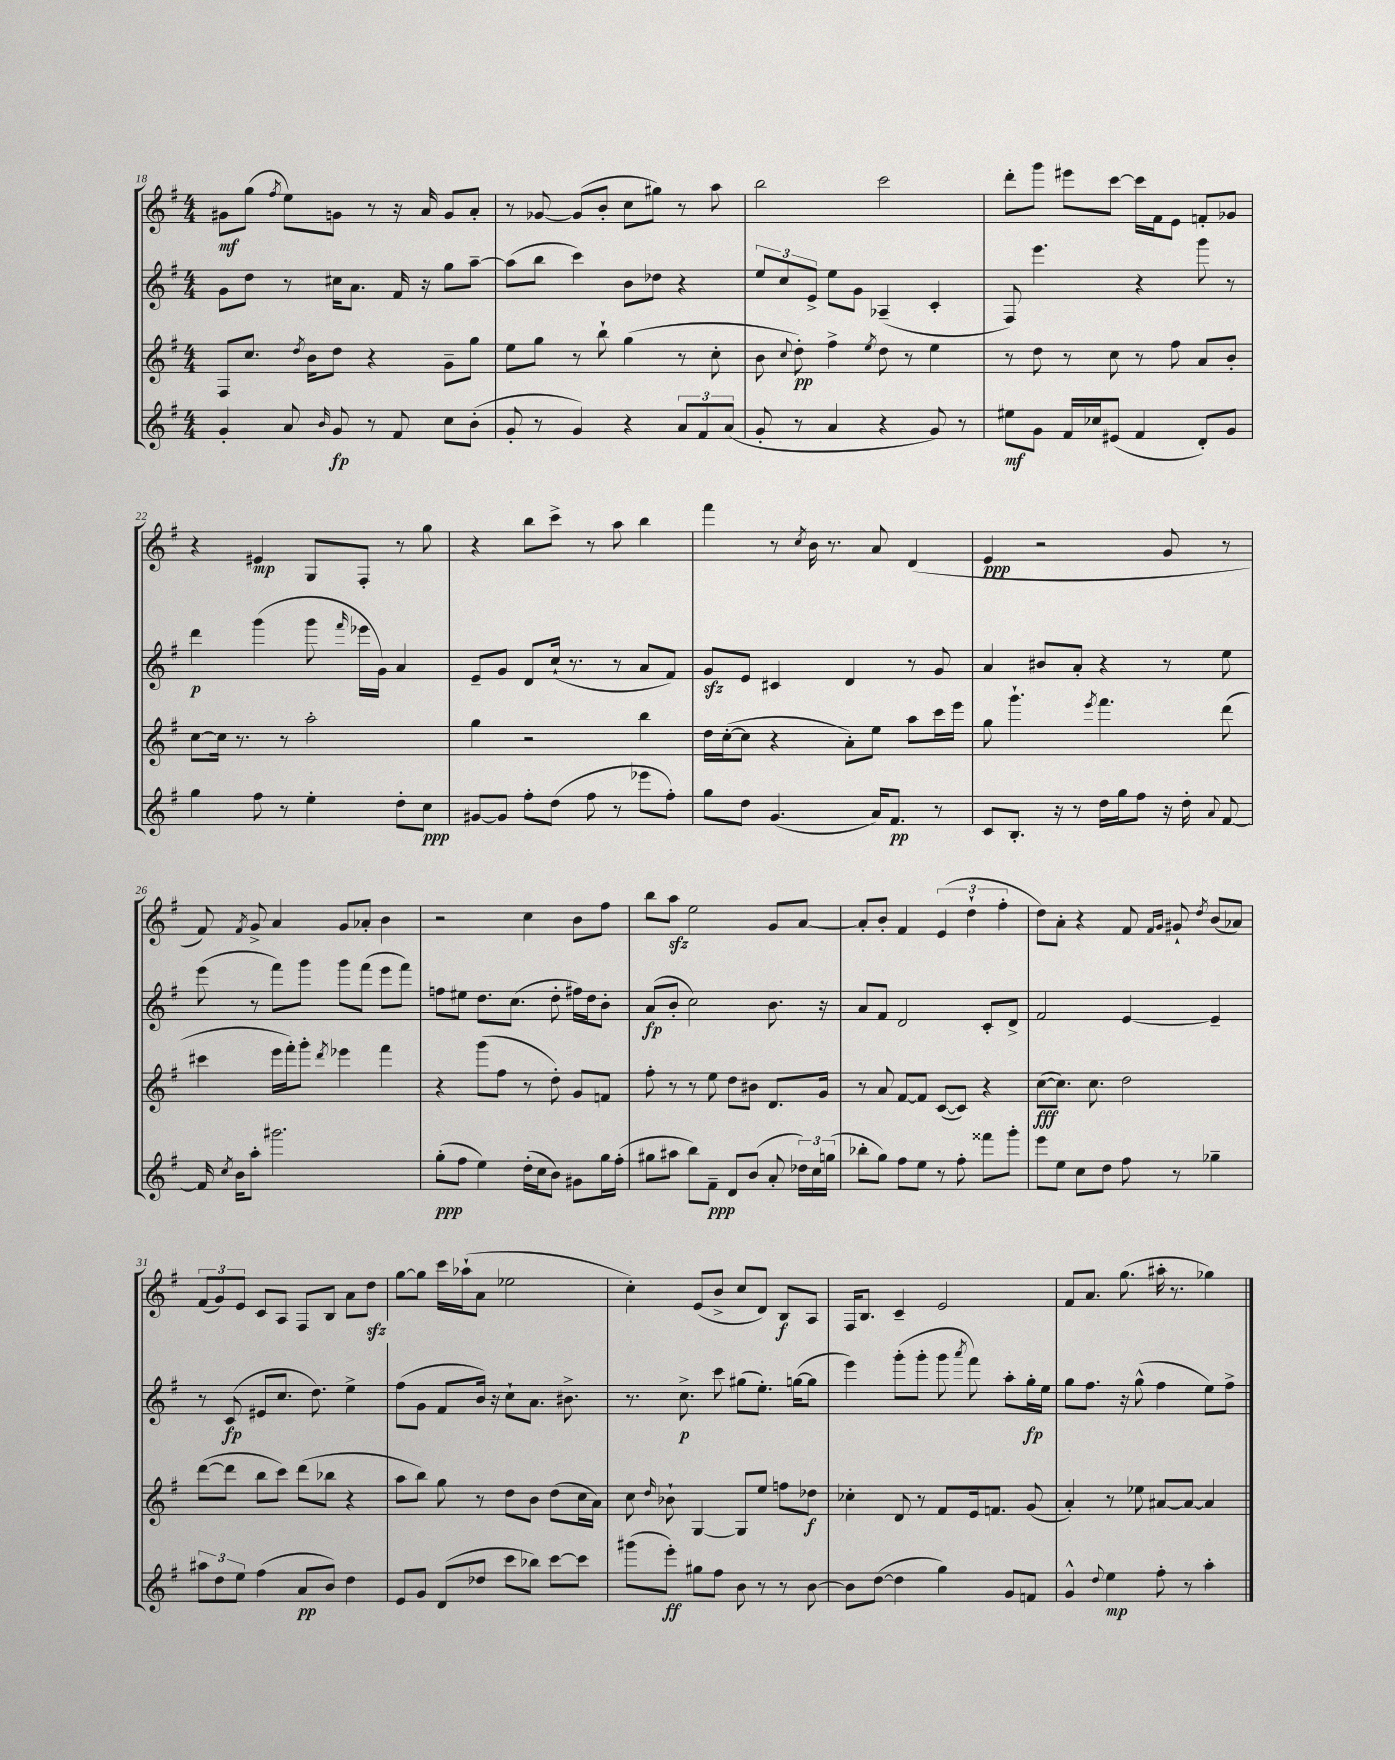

**kern	**kern	**kern	**kern
*staff4	*staff3	*staff2	*staff1
*clefG2	*clefG2	*clefG2	*clefG2
*k[f#]	*k[f#]	*k[f#]	*k[f#]
*M4/4	*M4/4	*M4/4	*M4/4
4g'	8F#	8g	8g#
.	8.cc	8dd	(8gg
.	.	.	8qff#
8a	.	8r	8ee)
.	8qdd	.	.
.	16b	.	.
16qqb	.	.	.
8g	8dd	16cc#	8g
.	.	8.a	.
8r	4r	.	8r
8f#	.	16f#	16r
.	.	16r	16a
8cc	8g~	8gg	8g
(8b'	8gg	[8aa~	8a'
=	=	=	=
8g'	8ee	(8aa]	8r
8r	8gg	8bb	[8g-
4g)	8r	4ccc)	(8g-]
.	8bb`	.	8b'
4r	(4gg	8b	8cc
.	.	8dd-	8gg#)
12a	8r	4r	8r
12f#	.	.	.
.	8cc'	.	8aa
(12a	.	.	.
=	=	=	=
8g'	8b	12ee	2bb
.	.	12cc	.
.	8qqcc	.	.
8r	8dd')	.	.
.	.	12e^	.
4a	4ff#^	8ee	.
.	.	8g	.
.	8qee	.	.
4r	8dd	(4A-~	2ccc
.	8r	.	.
8g)	4ee	4c'	.
8r	.	.	.
=	=	=	=
8ee#	8r	8F#)	8ddd'
8g	8dd	4.eee	8ggg
16f#	8r	.	8eee#
16cc-	.	.	.
(8e#	8cc	.	[8ccc
4f#	8r	4r	16ccc]
.	.	.	16f#
.	8ff#	.	8e
8d')	8a	8ggg	8f'
8g	8b'	8r	8g-
=	=	=	=
4gg	[8cc	4ddd	4r
.	16cc]	.	.
.	8.r	.	.
8ff#	.	(4ggg	4e#
8r	8r	.	.
4ee'	2aa'	8ggg	8G
.	.	16qqfff#	.
.	.	16eee-	8F#'
.	.	16g)	.
8dd'	.	4a	8r
8cc	.	.	8gg
=	=	=	=
[8g#	4gg	8e~	4r
8g#]	.	8g	.
8ff#'	2r	8d	8bb
(8dd	.	(16cc`	8ccc^
.	.	8.r	.
8ff#	.	.	8r
8r	.	8r	8aa
8eee-	4bb	8a	4bb
8ff#')	.	8f#)	.
=	=	=	=
8gg	16dd	8g	4fff#
.	([16cc'	.	.
8dd	8cc]	8e	.
(4.g	4r	4c#	8r
.	.	.	8qcc
.	.	.	16b
.	.	.	8.r
.	8a')	4d	.
16a)	8ee	.	8a
8.f#	.	.	.
.	8aa	8r	(4d
8r	16ccc	8g	.
.	16eee	.	.
=	=	=	=
8c	8gg	4a	4e
8.B'	4.ggg`	.	.
.	.	8b#	2r
16r	.	.	.
8r	.	8a'	.
.	8qeee	.	.
16dd	4.fff#	4r	.
16gg	.	.	.
8ff#	.	.	.
16r	.	8r	8g
16dd'	.	.	.
8qqa	.	.	.
[8f#	(8ddd	8ee	8r
=	=	=	=
16f#]	4ccc#	(8eee	8f#)
8qcc	.	.	.
16b	.	.	.
.	.	.	8qf#
8aa'	.	8r	8g^
2.ggg#	16eee	8fff#)	4a
.	16fff#')	.	.
.	8ggg'	8ggg	.
.	8qddd	.	.
.	4eee-	8ggg	8g
.	.	(8fff#	8a-'
.	4fff#	8eee	4b
.	.	8fff#)	.
=	=	=	=
(8gg'	4r	8ff	2r
8ff#	.	8ee#	.
4ee)	(8ggg	8.dd	.
.	8ff#	.	.
.	.	(8.cc	.
(16dd'	8r	.	4cc
16cc	.	.	.
8b)	8dd')	8dd'	.
8g#	8g	16ff#)	8b
.	.	16dd	.
16gg	8f	8b'	8ff#
(16ff#'	.	.	.
=	=	=	=
8gg#	8ff#'	(8a	8bb
8aa#	8r	8b'	8aa
8bb)	8r	2cc)	2ee
8f#~	8ee	.	.
8d	8dd	.	.
(8b	8b#	.	.
8a'	8.d	8.b	8g
24dd-)	.	.	[8a
24cc	.	.	.
.	16g	16r	.
(24gg	.	.	.
=	=	=	=
8bb-'	8r	8a	8a']
8gg)	8a	8f#	8b'
8ff#	[8f#	2d	4f#
8ee	8f#]	.	.
8r	([8c	.	(6e
8ff#'	8c])	.	.
.	.	.	6dd`
8fff##	4r	8c'	.
.	.	.	6ff#'
8ggg'	.	8d^	.
=	=	=	=
8eee	([8cc	2f#	8dd)
8ee	8.cc])	.	8a'
8cc	.	.	4r
.	8.cc	.	.
8dd	.	.	.
8ff#	2dd	[4e	8f#
.	.	.	16qqf#
.	.	.	16qqg
8r	.	.	8g#`
.	.	.	8qdd
4gg-~	.	4e~]	(8b
.	.	.	8a-)
=	=	=	=
12aa#	([8ddd	8r	(12f#
12dd	.	.	12g)
.	8ddd]	(8c	.
12ee	.	.	12e
(4ff#	8bb	8e#	8c
.	8ccc)	8.cc	8A
8a	(8ddd	.	8F#
.	.	8.dd)	.
8b)	8bb-	.	8B
4dd	4r	4ee^	8a
.	.	.	8dd
=	=	=	=
8e	8aa	(8ff#	[8gg
8g	8bb)	8g	8gg]
(8d	8gg	8f#	16ccc
.	.	.	(16aa-`
8dd-	8r	16b)	8a
.	.	16r	.
8ccc	8dd	8cc`	2ee-
8bb-)	8b	8.a	.
[8ccc	(8dd	.	.
.	.	8.b#^	.
8ccc]	16cc	.	.
.	16a)	.	.
=	=	=	=
(8ggg#	8cc	8.r	4cc')
.	16qqdd	.	.
8eee')	8b-`	.	.
.	.	8.cc^	.
8gg#	[4G	.	(8e
8ff#	.	8ccc	8b^
8b	8G]	(8gg#	8cc
8r	8ee	8.ee')	8d)
8r	8ff	.	8B
.	.	([16gg	.
[8b	8dd-	8gg]	8A
=	=	=	=
8b]	4cc-'	4eee)	16F#
.	.	.	8.B
([8dd	.	.	.
4dd]	8d	(8ggg'	4c~
.	8r	8ggg'	.
4gg)	8f#	8ggg	2e
.	.	8qaaa	.
.	16e	8fff#)	.
.	8.f	.	.
8g	.	8aa'	.
8f	(8g	16gg'	.
.	.	16ee	.
=	=	=	=
4g^^	4a')	8gg	8f#
.	.	8.ff#	8.a
8qqdd	.	.	.
4ee	8r	.	.
.	.	16r	(8.gg
.	8ee-	(8gg^^	.
8ff#'	[8a#	4ff#	16aa#'
.	.	.	8.r
8r	8a#_	.	.
4aa'	4a#]	8ee)	4gg-)
.	.	8ff#^	.
==	==	==	==
*-	*-	*-	*-
